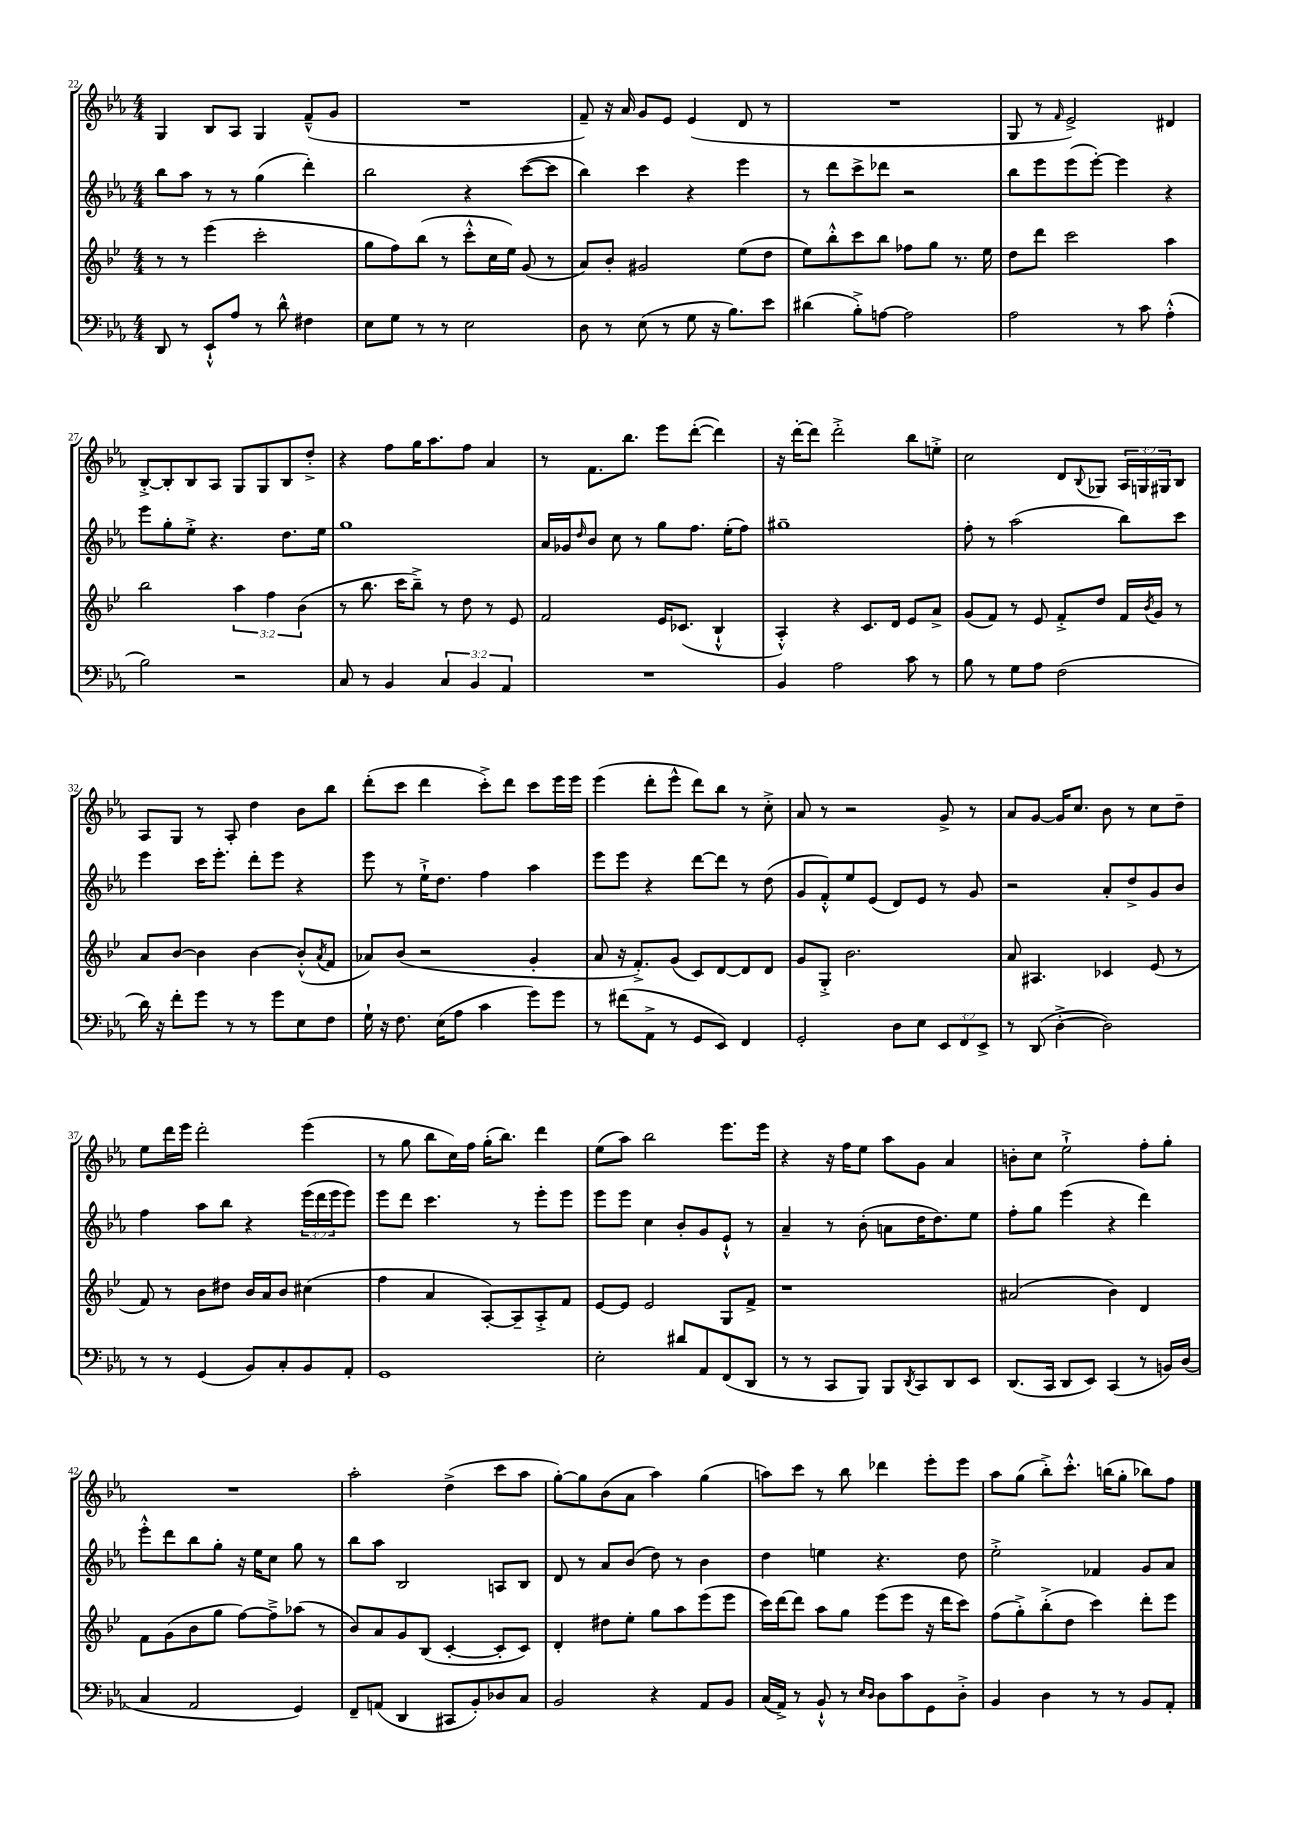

**kern	**kern	**kern	**kern
*staff4	*staff3	*staff2	*staff1
*clefF4	*clefG2	*clefG2	*clefG2
*k[b-e-a-]	*k[b-e-]	*k[b-e-a-]	*k[b-e-a-]
*M4/4	*M4/4	*M4/4	*M4/4
8DD	8r	8bb-	4G
8r	8r	8aa-	.
8EE-`^^	(4eee-	8r	8B-
8A-	.	8r	8A-
8r	2ccc'	(4gg	4G
8d^^	.	.	.
4F#	.	4ddd')	(8f~^^
.	.	.	8g
=	=	=	=
8E-	8gg	2bb-	1r
8G	8ff)	.	.
8r	(8bb-	.	.
8r	8r	.	.
2E-	8ccc'^^	4r	.
.	16cc	.	.
.	16ee-)	.	.
.	(8g	([8ccc	.
.	8r	8ccc]	.
=	=	=	=
8D	8a)	4bb-)	8f~)
8r	8b-'	.	16r
.	.	.	16a-
(8E-	2g#	4ccc	8g
8r	.	.	8e-
8G	.	4r	(4e-
16r	.	.	.
8.B-)	.	.	.
.	(8ee-	4eee-	8d
8e-	8dd	.	8r
=	=	=	=
(4d#	8ee-)	8r	1r
.	8bb-'^^	8ddd	.
8B-'^)	8ccc	8ccc^	.
[8A	8bb-	8ddd-	.
2A]	8ff-	2r	.
.	8gg	.	.
.	8.r	.	.
.	16ee-	.	.
=	=	=	=
2A-	8dd	8bb-	8G
.	8ddd	8eee-	8r
.	.	.	16qqf
.	2ccc	(8eee-	2e-^)
.	.	[8eee-')	.
8r	.	4eee-]	.
8c	.	.	.
(4A-'^^	4aa	4r	4d#
=	=	=	=
2B-)	2bb-	8eee-	[8B-'^
.	.	8gg'	8B-']
.	.	8ee-'^	8B-
.	.	4.r	8A-
2r	6aa	.	8G
.	.	.	8G
.	6ff	.	.
.	.	8.dd	8B-
.	(6b-	.	.
.	.	.	8dd'^
.	.	16ee-	.
=	=	=	=
8C	8r	1gg	4r
8r	8.bb-	.	.
4BB-	.	.	8ff
.	16ccc	.	.
.	8bb-~^)	.	16gg
.	.	.	8.aa-
6C	8r	.	.
.	8dd	.	8ff
6BB-	.	.	.
.	8r	.	4a-
6AA-	.	.	.
.	8e-	.	.
=	=	=	=
1r	2f	16a-	8r
.	.	16g-	.
.	.	16qqdd	.
.	.	8b-	8.f
.	.	8cc	.
.	.	.	8.bb-
.	.	8r	.
.	16e-	8gg	8eee-
.	(8.c-	.	.
.	.	8.ff	([8ddd'
.	4B-`^^	.	4ddd])
.	.	(16ee-'	.
.	.	8ff)	.
=	=	=	=
4BB-	4A'^^)	1gg#~	16r
.	.	.	[16ddd'
.	.	.	8ddd]
2A-	4r	.	2ddd'^
.	8.c	.	.
.	16d	.	.
8c	8e-	.	8bb-
8r	8a^	.	8ee'^
=	=	=	=
8B-	(8g	8ff'	2cc
8r	8f)	8r	.
8G	8r	(2aa-	.
8A-	8e-	.	.
(2F	8f'^	.	8d
.	.	.	8qqB-
.	8dd	.	8G-
.	16f	8bb-)	24A-
.	.	.	24G
.	8qb-	.	.
.	16g	.	.
.	.	.	24G#
.	8r	8ccc	8B-
=	=	=	=
16d)	8a	4eee-	8A-
16r	.	.	.
8f'	[8b-	.	8G
8g	4b-]	16ccc	8r
.	.	8.eee-'	.
8r	.	.	8A-'
8r	[4b-	8ddd'	4dd
8g	.	8eee-	.
8E-	(8b-'^^]	4r	8b-
.	8qa	.	.
8F	8f	.	8bb-
=	=	=	=
16G`	8a-)	8eee-	(8ddd'
16r	.	.	.
8.F	(8b-	8r	8ccc
.	2r	16ee-`^	4ddd
(16E-	.	8.dd	.
8A-	.	.	.
4c	.	4ff	8ccc'^)
.	.	.	8ddd
8g)	4g'	4aa-	8ccc
8g	.	.	16eee-
.	.	.	16eee-
=	=	=	=
8r	8a	8eee-	(4eee-
(8f#	16r	8eee-	.
.	8.f'^)	.	.
8AA-^	.	4r	8ddd'
8r	(8g	.	8eee-^^
8GG	8c)	[8ddd	8ddd)
8EE-)	[8d	8ddd]	8bb-
4FF	8d]	8r	8r
.	8d	(8dd	8cc'^
=	=	=	=
2GG'	8g	8g	8a-
.	8G'^	8f'^^)	8r
.	2.b-	8ee-	2r
.	.	(8e-	.
8D	.	8d)	.
8E-	.	8e-	.
12EE-	.	8r	8g^
12FF	.	.	.
.	.	8g	8r
12EE-^	.	.	.
=	=	=	=
8r	8a	2r	8a-
(8DD	4.A#	.	[8g
[4D'^	.	.	16g]
.	.	.	8.cc
2D])	4c-	8a-'	8b-
.	.	8dd^	8r
.	(8e-	8g	8cc
.	8r	8b-	8dd~
=	=	=	=
8r	8f)	4ff	8ee-
8r	8r	.	16ddd
.	.	.	16eee-
(4GG	8b-	8aa-	2ddd'
.	8dd#	8bb-	.
8BB-)	16b-	4r	.
.	16a	.	.
8C'	8b-	.	.
8BB-	(4cc#	(24eee-	(4eee-
.	.	24ddd	.
.	.	24eee-	.
8AA-'	.	8eee-)	.
=	=	=	=
1GG	4ff	8eee-	8r
.	.	8ddd	8gg
.	4a	4.ccc	8bb-
.	.	.	16cc)
.	.	.	16ff
.	[8A')	.	(16gg'
.	.	.	8.bb-)
.	8A~]	8r	.
.	8A'^	8eee-'	4ddd
.	8f	8eee-	.
=	=	=	=
2E-'	[8e-	8eee-	(8ee-
.	8e-]	8eee-	8aa-)
.	2e-	4cc	2bb-
8d#	.	8b-'	.
8AA-	.	8g	.
(8FF	8G	8e-`^^	8.eee-
8DD	8f^	8r	.
.	.	.	16eee-
=	=	=	=
8r	1r	4a-~	4r
8r	.	.	.
8CC	.	8r	16r
.	.	.	16ff
8BBB-)	.	(8b-'	8ee-
8BBB-	.	8a	8aa-
8qDD	.	.	.
8CC	.	16dd	8g
.	.	8.dd)	.
8DD	.	.	4a-
8EE-	.	8ee-	.
=	=	=	=
(8.DD	(2a#	8ff'	8b'
.	.	8gg	8cc
16CC	.	.	.
8DD	.	(4eee-	2ee-`^
8EE-)	.	.	.
(4CC	4b-)	4r	.
8r	4d	4ddd)	8ff'
16BB)	.	.	8gg'
(16D	.	.	.
=	=	=	=
4C	8f	8eee-'^^	1r
.	(8g	8ddd	.
2AA-	8b-	8bb-	.
.	8gg	8gg'	.
.	[8ff)	16r	.
.	.	16ee-	.
.	8ff~^]	8cc	.
4GG)	(8aa-	8gg	.
.	8r	8r	.
=	=	=	=
8FF~	8b-)	8bb-	2aa-'
(8AA	8a	8aa-	.
4DD	8g	2B-	.
.	(8B-	.	.
8CC#	[4c'	.	(4dd^
8BB-')	.	.	.
8D-	8c']	8A	8ccc
8C	8c)	8B-	8aa-
=	=	=	=
2BB-	4d'	8d	[8gg')
.	.	8r	8gg]
.	8dd#	8a-	(8b-
.	8ee-'	(8b-	8a-
4r	8gg	8dd)	4aa-)
.	8aa	8r	.
8AA-	(8eee-	4b-	(4gg
8BB-	8eee-	.	.
=	=	=	=
(16C	16ccc)	4dd	8aa)
16AA-^)	[16ddd	.	.
8r	8ddd]	.	8ccc
8BB-`^^	8aa	4ee	8r
8r	8gg	.	8bb-
16qqE-	.	.	.
16qqD	.	.	.
8D	(8eee-	4.r	4ddd-
8c	8eee-	.	.
8GG	16r	.	8eee-'
.	16ddd	.	.
8D'^	8ccc)	8dd	8eee-
=	=	=	=
4BB-	(8ff	2ee-'^	8aa-
.	8gg'^)	.	(8gg
4D	(8bb-'^	.	8bb-'^)
.	8dd	.	8.ccc'^^
8r	4ccc)	4f-	.
.	.	.	(16bb
8r	.	.	8gg'
8BB-	8ddd'	8g	8bb-)
8AA-'	8eee-	8a-	8ff
==	==	==	==
*-	*-	*-	*-
